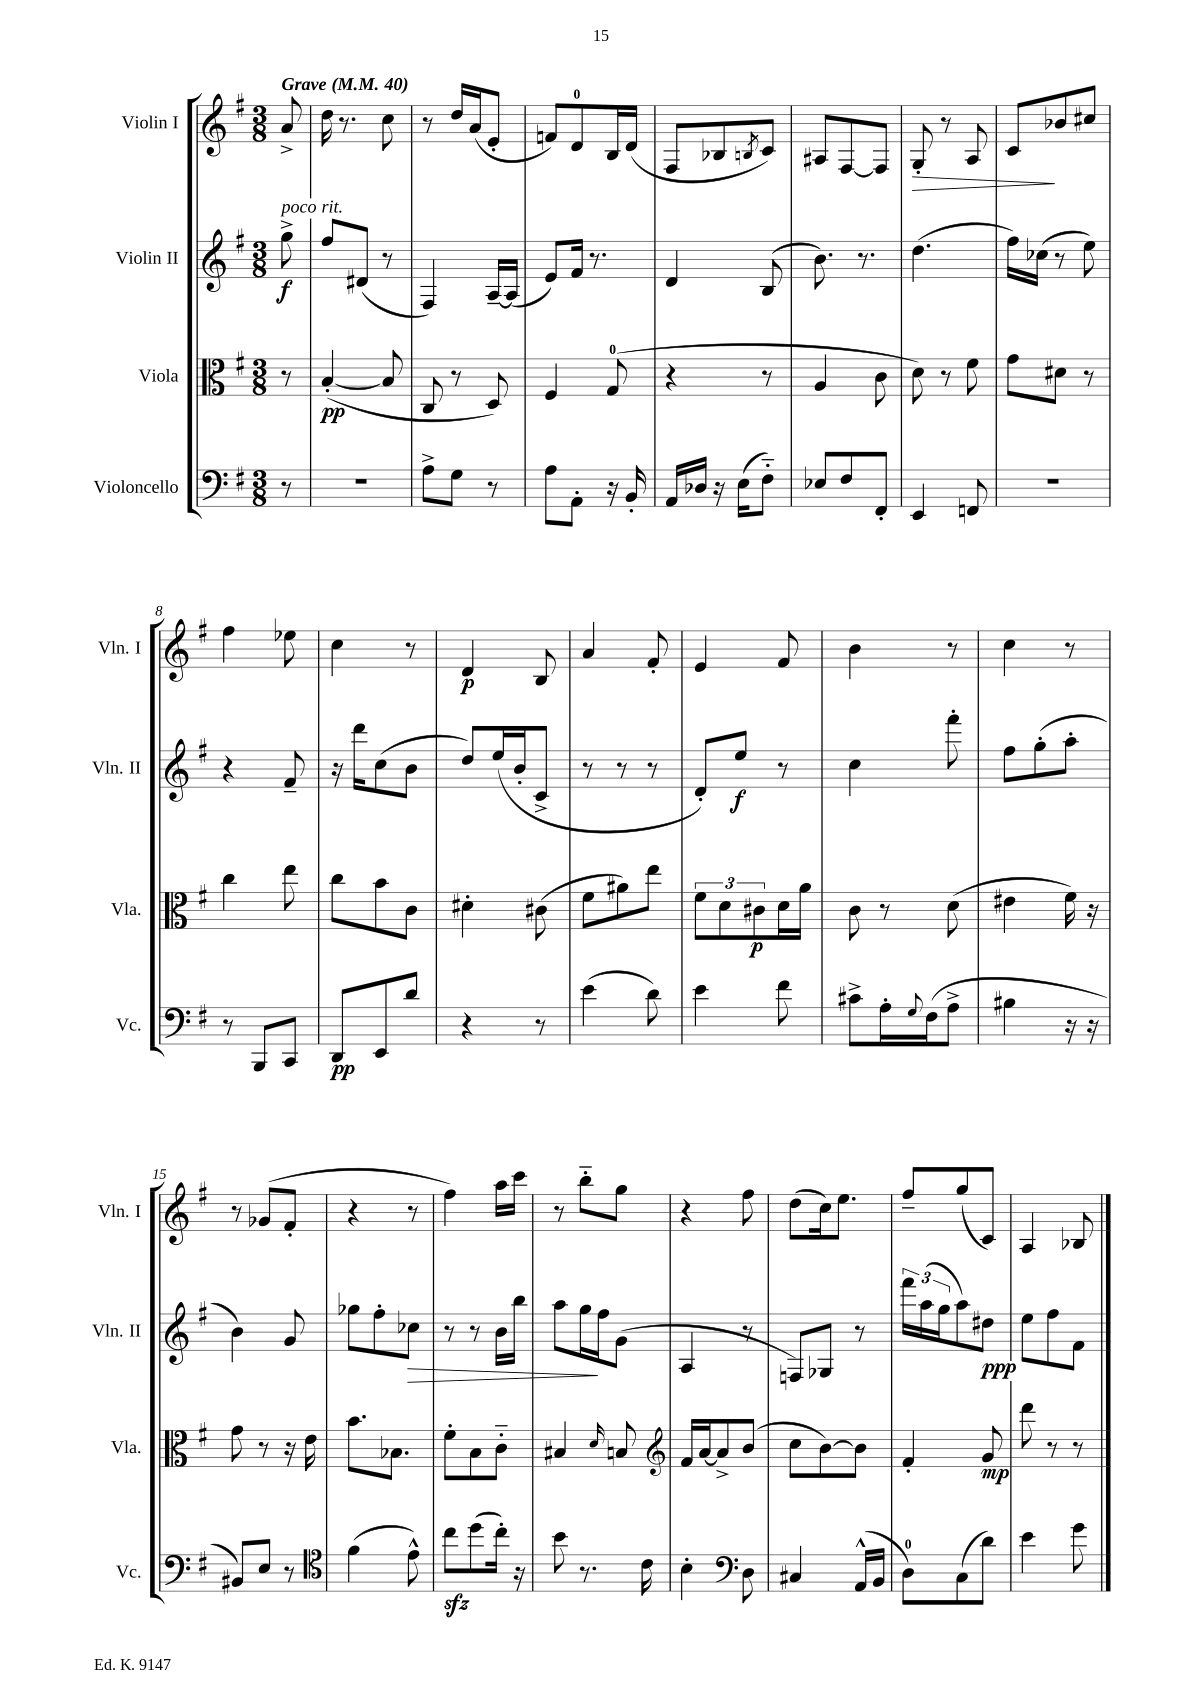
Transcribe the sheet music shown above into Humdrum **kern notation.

**kern	**kern	**kern	**kern
*staff4	*staff3	*staff2	*staff1
*clefF4	*clefC3	*clefG2	*clefG2
*k[f#]	*k[f#]	*k[f#]	*k[f#]
*M3/8	*M3/8	*M3/8	*M3/8
*MM40	*MM40	*MM40	*MM40
8r	8r	8gg^	8a^
=	=	=	=
4.r	([4B'	8ff#	16dd
.	.	.	8.r
.	.	(8d#	.
.	8B]	8r	8cc
=	=	=	=
8A^	8C	4F#)	8r
8G	8r	.	16dd
.	.	.	(16a
8r	8D)	[16A~	8e'
.	.	(16A]	.
=	=	=	=
8A	4F#	8e)	8f)
8AA'	.	16f#	8d
.	.	8.r	.
16r	(8G	.	16B
16BB'	.	.	(16d
=	=	=	=
16AA	4r	4d	8F#
16D-	.	.	.
16r	.	.	8B-
(16E	.	.	.
.	.	.	8qB
8F#'~)	8r	(8B	8c)
=	=	=	=
8E-	4A	8.b)	8A#
8F#	.	.	[8F#
.	.	8.r	.
8FF#'	8c	.	8F#]
=	=	=	=
4EE	8d)	(4.dd	8G'
.	8r	.	8r
8FF	8f#	.	8A
=	=	=	=
4.r	8g	16ff#)	8c
.	.	(16cc-	.
.	8d#	8r	8b-
.	8r	8ee)	8cc#
=	=	=	=
8r	4cc	4r	4ff#
8BBB	.	.	.
8CC	8ee	8f#~	8ee-
=	=	=	=
8DD	8cc	16r	4cc
.	.	16ddd	.
8EE	8b	(8cc	.
8d	8c	8b	8r
=	=	=	=
4r	4d#'	8dd)	4d
.	.	(16ee	.
.	.	16b'	.
8r	(8c#	8c^	8B
=	=	=	=
(4e	8f#	8r	4a
.	8a#)	8r	.
8d)	8ee	8r	8f#'
=	=	=	=
4e	12f#	8d')	4e
.	12d	.	.
.	.	8ee	.
.	12c#	.	.
8f#	16d	8r	8f#
.	16a	.	.
=	=	=	=
8c#^	8c	4cc	4b
16A'	8r	.	.
8qqG	.	.	.
(16F#	.	.	.
8A^	(8d	8fff#'	8r
=	=	=	=
4B#	4e#	8ff#	4cc
.	.	(8gg'	.
16r	16f#)	8aa'	8r
16r	16r	.	.
=	=	=	=
8BB#)	8g	4b)	8r
8E	8r	.	(8g-
8r	16r	8g	8f#'
.	16e	.	.
=	=	=	=
*clefC4	*	*	*
(4f#	8.b	8gg-	4r
.	.	8ff#'	.
.	8.B-	.	.
8e^^)	.	8cc-	8r
=	=	=	=
8cc	8f#'	8r	4ff#)
(8dd	8B	8r	.
16cc')	8c'~	16b	16aa
16r	.	16bb	16ccc
=	=	=	=
8b	4B#	8aa	8r
8.r	.	16gg	8bb'~
.	.	16ff#	.
.	16qqd	.	.
.	8B	(8g	8gg
16c	.	.	.
=	=	=	=
*	*clefG2	*	*
4B'	16f#	4A	4r
.	[16a	.	.
.	8a^]	.	.
*clefF4	*	*	*
8D	(8b	8r	8ff#
=	=	=	=
4C#	8cc	8F)	(8dd
.	[8b)	8G-	16cc)
.	.	.	8.ee
(16AA^^	8b]	8r	.
16BB	.	.	.
=	=	=	=
8D)	4f#'	24fff#	8ff#~
.	.	(24aa	.
.	.	24gg	.
(8C	.	8aa)	(8gg
8d)	8g	8dd#	8c)
=	=	=	=
4e	8ddd	8ee	4A
.	8r	8ff#	.
8g	8r	8f#	8B-
==	==	==	==
*-	*-	*-	*-
